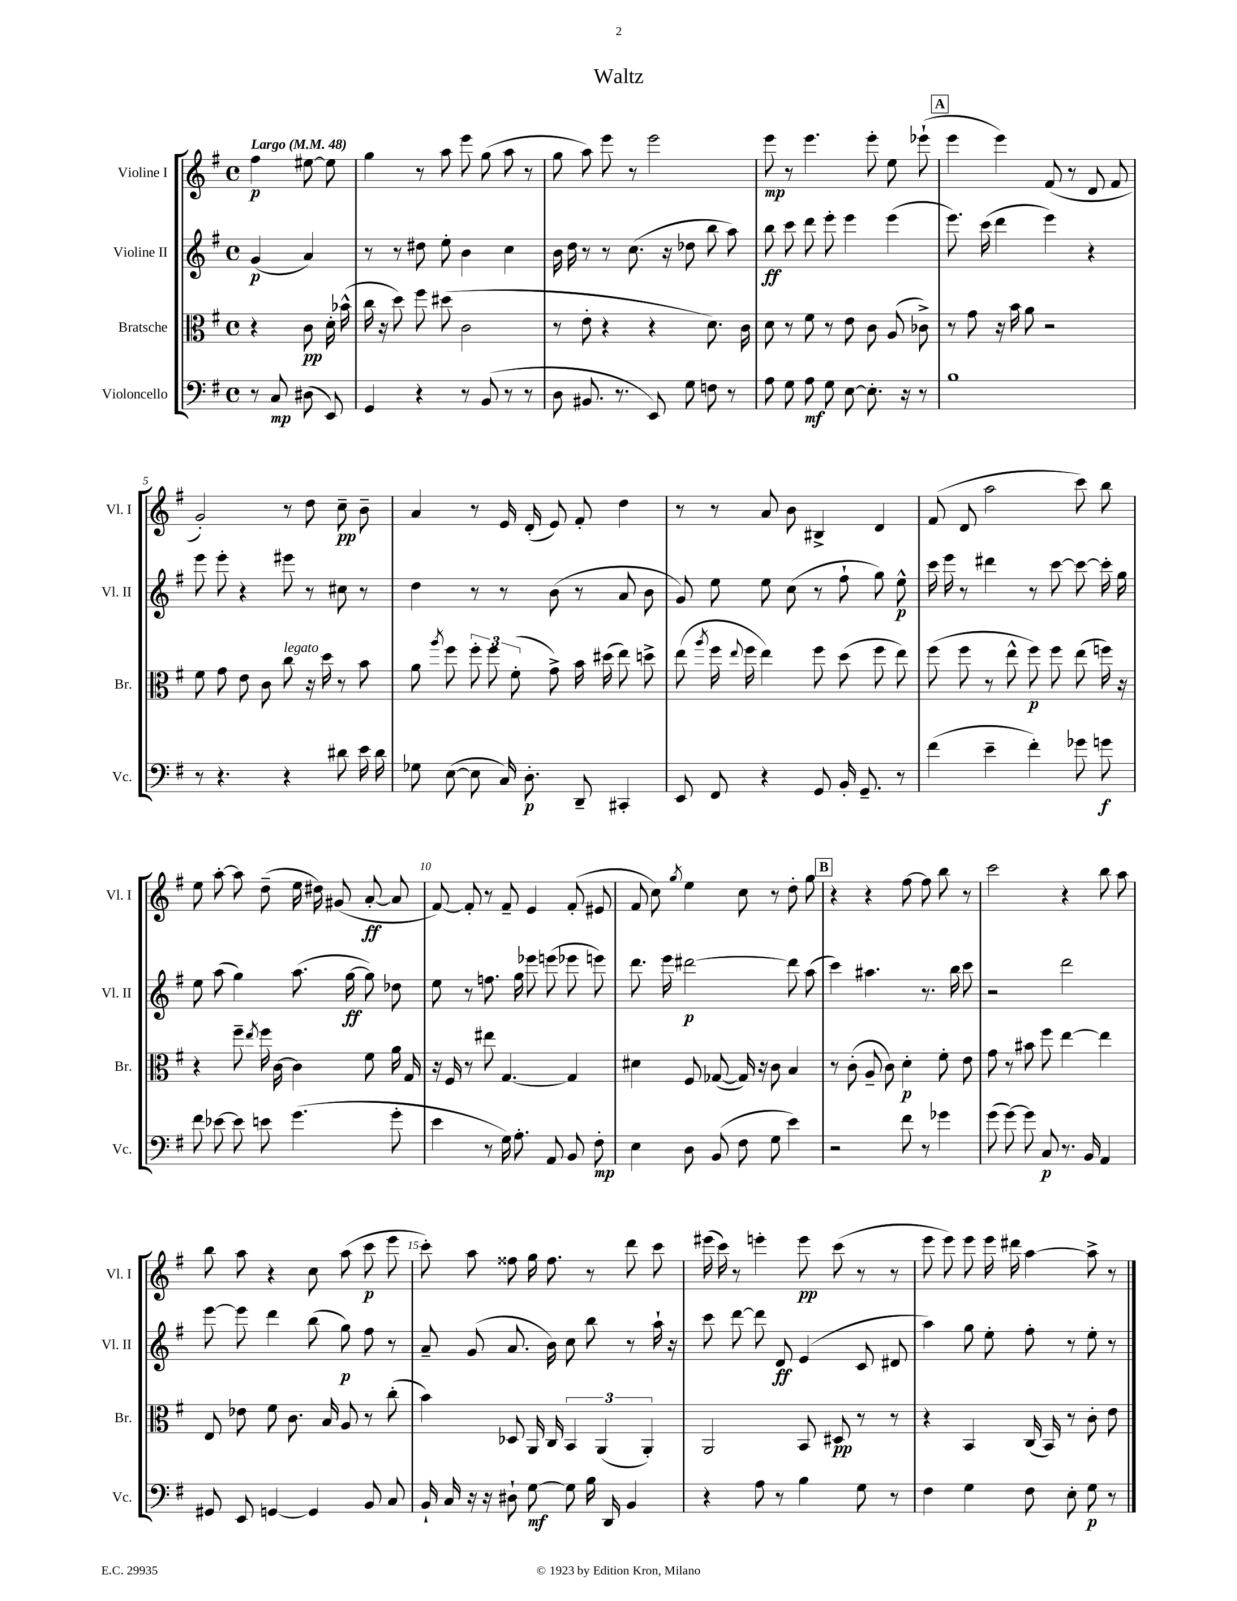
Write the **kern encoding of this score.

**kern	**kern	**kern	**kern
*staff4	*staff3	*staff2	*staff1
*clefF4	*clefC3	*clefG2	*clefG2
*k[f#]	*k[f#]	*k[f#]	*k[f#]
*M4/4	*M4/4	*M4/4	*M4/4
*met(c)	*met(c)	*met(c)	*met(c)
*MM48	*MM48	*MM48	*MM48
8r	4r	(4g	4ff#
8C	.	.	.
(8D#	8c	4a)	[8ee#
8EE)	16d'	.	8ee#]
.	(16b-^^	.	.
=	=	=	=
4GG	16cc	8r	4gg
.	16r	.	.
.	8dd)	8r	.
4r	8ff#	8dd#	8r
.	(8dd#	8ee'	8aa
8r	2c	4b	8eee
(8BB	.	.	(8gg
8r	.	4cc	8aa
8r	.	.	8r
=	=	=	=
8D	8r	16b	8gg
.	.	16dd	.
8.BB#	8e'	8r	8aa)
.	4r	8r	8eee
8.r	.	.	.
.	.	(8.cc	8r
8EE)	4r	.	2eee
.	.	16r	.
8G	.	8dd-	.
8F	8.d)	8bb	.
8r	.	8aa)	.
.	16c	.	.
=	=	=	=
8A	8d	8bb	8eee
8G	8r	8ccc	8r
8A	8f#	8ddd	4.eee
8G	8r	8eee'	.
[8E	8e	4eee	.
8.E']	8c	.	8eee'
.	(8A	(4eee	8ee
16r	.	.	.
8r	8c-^)	.	(8eee-`
=	=	=	=
1B	8r	8.eee)	4eee
.	8g	.	.
.	.	(16ccc	.
.	16r	4ddd	4eee)
.	16b	.	.
.	8a	.	.
.	2r	4eee)	(8f#
.	.	.	8r
.	.	4r	8d
.	.	.	8f#
=	=	=	=
8r	8f#	8eee	2g')
4.r	8g	8eee'	.
.	8e	4r	.
.	8c	.	.
4r	8cc	8eee#	8r
.	16r	8r	8dd
.	16dd	.	.
8d#	8r	8cc#	8cc~
16e	8b	8r	8b~
16d#	.	.	.
=	=	=	=
8G-	8a	4dd	4a
.	8qaa	.	.
([8E	8ff#	.	.
8E]	12ff#'	8r	8r
.	12ff#	.	.
16C)	.	8r	16e
.	(12f#'	.	.
8.D'	.	.	(16d'
.	8g^)	(8b	8e)
8DD~	16b	8r	8f#'
.	(16dd#	.	.
4CC#'	8ee)	8a	4dd
.	8dd^	8b	.
=	=	=	=
8EE	(8ee	8g)	8r
.	8qaa	.	.
8FF#	16ff#	8ee	8r
.	8qqee	.	.
.	16ff#	.	.
4r	4ee)	8ee	8a
.	.	(8cc	8b
8GG	8ff#	8r	4B#^
16BB'	(8dd	8ff#`	.
8.GG~	.	.	.
.	8ff#	8gg)	4d
8r	8ee)	8ee^^	.
=	=	=	=
(4f#	(8ff#	16ccc	(8f#
.	.	16eee	.
.	8ff#	8r	8d
4e~	8r	4ddd#	2aa
.	8ee^^	.	.
4f#')	8ff#)	8r	.
.	8ff#	[8ccc	.
8g-	(8ee	8ccc_	8ccc)
8g	16ff)	16ccc']	8bb
.	16r	16gg	.
=	=	=	=
8f#	4r	8ee	8ee
[8e-	.	(8aa	[8aa'
8e-]	8ff#~	4gg)	8aa]
.	8qee	.	.
8e	16ff#	.	(8dd~
.	[16c	.	.
(4.g	4c]	(8.aa	16ee
.	.	.	16dd#)
.	.	.	(8g#
.	.	[16gg	.
.	8f#	8gg])	[8a'
8g'	16a	8dd-	8a]
.	16G	.	.
=	=	=	=
4e	16r	8ee	[8f#)
.	16F#	.	.
.	8r	8r	8f#']
8r	8ee#	8.ff	8r
16G)	[4.G	.	8f#~
8.A'	.	16gg	.
.	.	8eee-	4e
8AA	.	(8eee	.
8BB	4G]	8eee-	(8f#'
8F#'	.	8eee)	8e#
=	=	=	=
4E	4d#	8.ddd	8f#
.	.	.	8cc)
.	.	16eee	.
.	.	.	8qgg
8D	8F#	[2ddd#	4ee
(8BB	([8G-	.	.
8F#	16G-])	.	8cc
.	16r	.	.
8G	8c	.	8r
4e)	4B	8ddd#]	8dd'
.	.	(8aa	8gg
=	=	=	=
2r	8r	4ccc)	4r
.	(8c'	.	.
.	8A~	4.aa#	4r
.	8c)	.	.
8f#	4d'	.	[8ff#
8r	.	8.r	8ff#]
4g-	8f#'	.	8bb
.	.	16bb	.
.	8e	8ccc	8r
=	=	=	=
(8g	8g	2r	2ccc
[8g)	8r	.	.
8g]	8b#	.	.
8C	8ff#	.	.
8.r	[4ee	2ddd	4r
16BB	.	.	.
4AA	4ee]	.	8bb
.	.	.	8aa
=	=	=	=
8GG#	8E	[8eee	8bb
8EE	8e-	8eee]	8aa
[4GG	8f#	4ddd	4r
.	8.c	.	.
4GG]	.	(8bb	8cc
.	16B	.	.
.	8A	8gg)	(8aa
8BB	8r	8ff#	8ccc
8C	(8cc'	8r	8eee
=	=	=	=
16BB`	4b)	8a~	8ccc')
16C	.	.	.
16r	.	(8g	8aa
16r	.	.	.
8D#`	8D-	8.a	8ff##
[8G	16AA	.	16gg
.	16C	16b)	8.ff##
8G]	6BB	8cc	.
16B	.	8bb	8r
.	(6AA	.	.
16DD	.	.	.
4BB	.	8r	8ddd
.	6AA')	.	.
.	.	16aa`	8ccc
.	.	16r	.
=	=	=	=
4r	2AA	8ccc	(16eee#
.	.	.	16ccc)
.	.	[8ddd	8r
8A	.	8ddd]	4eee'
8r	.	8d	.
4B	8BB	(4e	8eee
.	8D#	.	(8ccc
8G	8r	8c	8r
8r	8r	8d#	8r
=	=	=	=
4F#	4r	4aa)	8eee
.	.	.	8eee)
4G	4BB	8gg	8eee
.	.	8ee'	16eee
.	.	.	16ddd#
8F#	(16C	8ff#'	[4aa
.	16BB)	.	.
8E'	8r	8r	.
8G	8c'	8ee'	8aa^]
8r	8e	8r	8r
==	==	==	==
*-	*-	*-	*-
